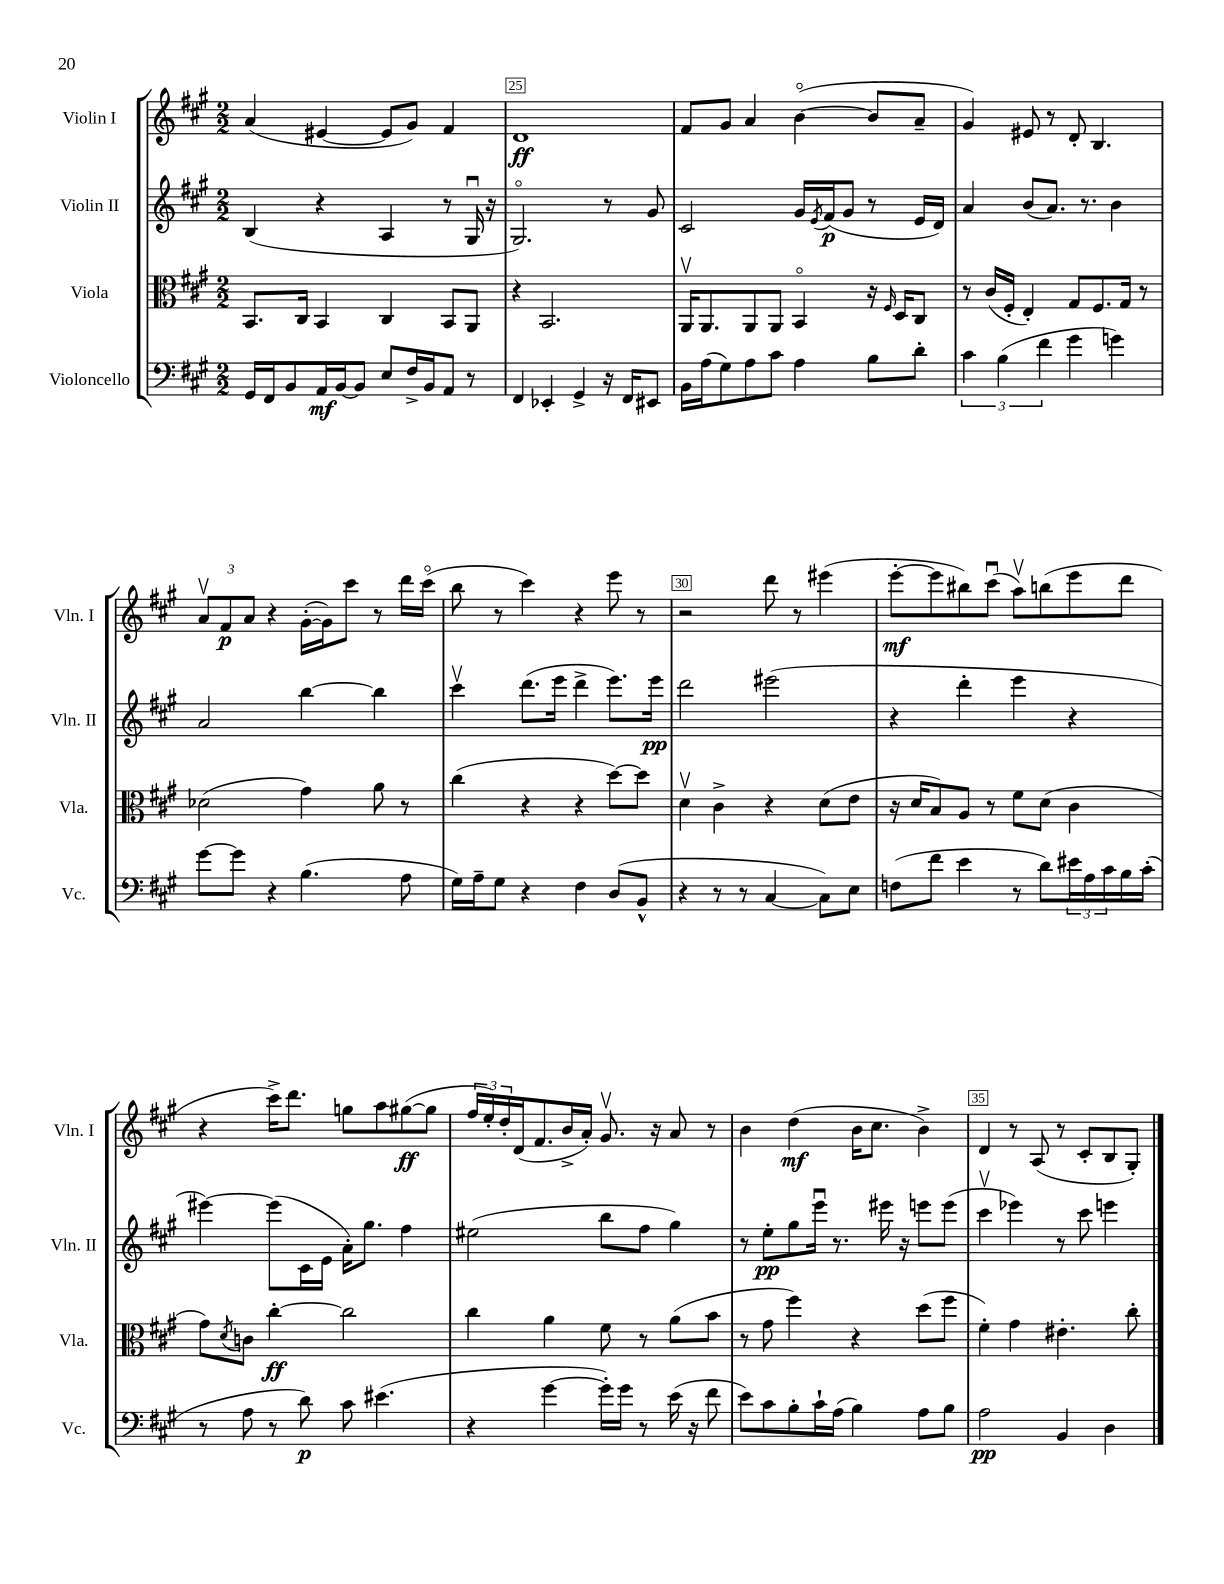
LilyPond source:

<<
\new StaffGroup <<
\new Staff = "s0" \with { instrumentName = "Violin I" shortInstrumentName = "Vln. I" } {
    \clef treble \key a \major \numericTimeSignature \time 2/2
    a'4( eis'4~ eis'8 gis'8) fis'4 |
    d'1\ff |
    fis'8 gis'8 a'4 b'4~\flageolet( b'8 a'8-- |
    gis'4) eis'8 r8 d'8-. b4. |
    \tuplet 3/2 { a'8\upbow fis'8\p a'8 } r4 gis'16~-.( gis'16) cis'''8 r8 d'''16 cis'''16\flageolet( |
    b''8 r8 cis'''4) r4 e'''8 r8 |
    r2 d'''8 r8 eis'''4( |
    e'''8~-.\mf e'''8 bis''8) cis'''8\downbow( a''8\upbow) b''8( e'''8 d'''8 |
    r4 cis'''16->) d'''8. g''8 a''8 gis''8~\ff( gis''8 |
    \tuplet 3/2 { fis''16 e''16-.) d''16-. } d'16( fis'8. b'16-> a'16-.) gis'8.\upbow r16 a'8 r8 |
    b'4 d''4\mf( b'16 cis''8. b'4->) |
    d'4 r8 a8( r8 cis'8-. b8 gis8-.) \bar "|." |
}
\new Staff = "s1" \with { instrumentName = "Violin II" shortInstrumentName = "Vln. II" } {
    \clef treble \key a \major \numericTimeSignature \time 2/2
    b4( r4 a4 r8 gis16\downbow r16 |
    gis2.\flageolet) r8 gis'8 |
    cis'2 gis'16 \acciaccatura { e'8 } fis'16\p( gis'8 r8 e'16 d'16) |
    a'4 b'8( a'8.) r8. b'4 |
    a'2 b''4~ b''4 |
    cis'''4\upbow d'''8.( e'''16 d'''4-> e'''8.) e'''16\pp |
    d'''2 eis'''2( |
    r4 d'''4-. e'''4 r4 |
    eis'''4~) eis'''8( cis'16 e'16 a'16-.) gis''8. fis''4 |
    eis''2( b''8 fis''8 gis''4) |
    r8 e''8-.\pp gis''8 e'''16\downbow r8. eis'''16 r16 e'''8 e'''8( |
    cis'''4\upbow ees'''4) r8 cis'''8 e'''4 \bar "|." |
}
\new Staff = "s2" \with { instrumentName = "Viola" shortInstrumentName = "Vla." } {
    \clef alto \key a \major \numericTimeSignature \time 2/2
    b,8. cis16 b,4 cis4 b,8 a,8 |
    r4 b,2. |
    a,16\upbow a,8. a,8 a,8 b,4\flageolet r16 \grace { fis16 } d16 cis8 |
    r8 cis'16( fis16-. e4-.) gis8 fis8. gis16 r8 |
    des'2( gis'4) a'8 r8 |
    cis''4( r4 r4 d''8~) d''8 |
    d'4\upbow cis'4-> r4 d'8( e'8 |
    r16 d'16 b8) a8 r8 fis'8 d'8( cis'4 |
    gis'8) \acciaccatura { d'8 } c'8 cis''4~-.\ff cis''2 |
    cis''4 a'4 fis'8 r8 a'8( b'8 |
    r8 gis'8 fis''4) r4 d''8( fis''8 |
    fis'4-.) gis'4 eis'4.-. cis''8-. \bar "|." |
}
\new Staff = "s3" \with { instrumentName = "Violoncello" shortInstrumentName = "Vc." } {
    \clef bass \key a \major \numericTimeSignature \time 2/2
    gis,16 fis,16 b,8 a,16\mf b,16~ b,8 e8 fis16-> b,16 a,8 r8 |
    fis,4 ees,4-. gis,4-> r16 fis,16 eis,8 |
    b,16 a16( gis8) a8 cis'8 a4 b8 d'8-. |
    \tuplet 3/2 { cis'4 b4( fis'4 } gis'4 g'4) |
    gis'8~ gis'8 r4 b4.( a8 |
    gis16) a16-- gis8 r4 fis4 d8( b,8-^ |
    r4 r8 r8 cis4~ cis8) e8 |
    f8( fis'8 e'4 r8 d'8) \tuplet 3/2 { eis'16 a16 cis'16 } b16 cis'16-.( |
    r8 a8 r8 d'8\p) cis'8 eis'4.( |
    r4 gis'4~ gis'16-.) gis'16 r8 e'16( r16 fis'8 |
    e'8) cis'8 b8-. cis'16-! a16( b4) a8 b8 |
    a2\pp b,4 d4 \bar "|." |
}
>>
>>
\layout { \context { \Score currentBarNumber = #24 \override BarNumber.break-visibility = ##(#f #t #t) barNumberVisibility = #(every-nth-bar-number-visible 5) \override BarNumber.stencil = #(make-stencil-boxer 0.1 0.3 ly:text-interface::print) } }
